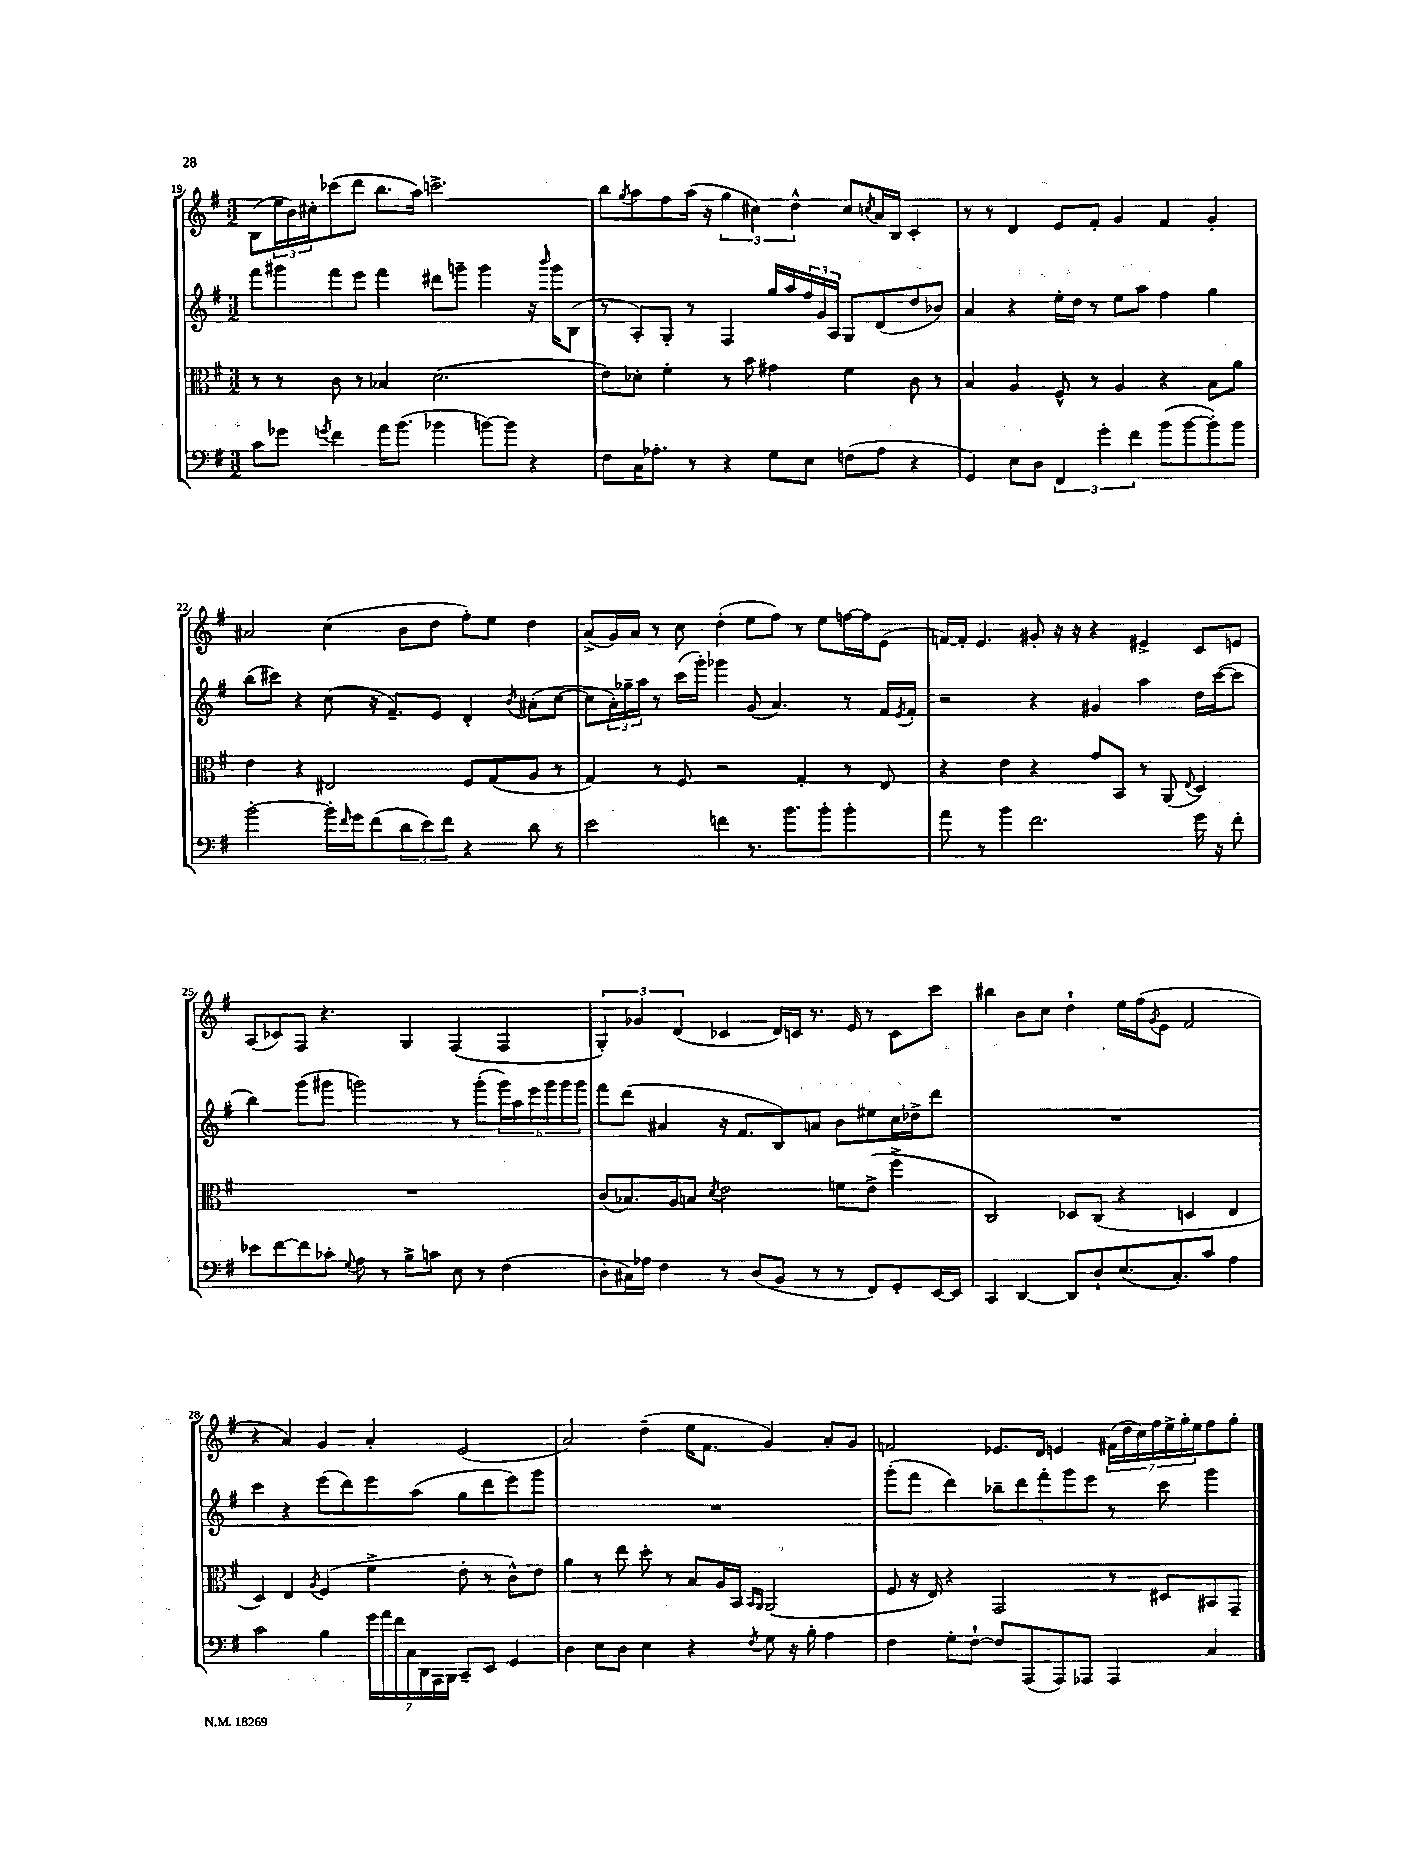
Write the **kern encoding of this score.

**kern	**kern	**kern	**kern
*staff4	*staff3	*staff2	*staff1
*clefF4	*clefC3	*clefG2	*clefG2
*k[f#]	*k[f#]	*k[f#]	*k[f#]
*M3/2	*M3/2	*M3/2	*M3/2
8c	8r	8fff#	(8B
8g-	8r	8ggg#	24ee
.	.	.	24b)
.	.	.	24cc#'
8qg	.	.	.
4f#	8c	8fff#	(8ccc-
.	8r	8eee	8ddd
16a	4B-	4fff#	8.bb
(8.b	.	.	.
.	.	.	16aa)
4b-	(2.d	8ddd#	2.ccc^
.	.	8ggg~	.
[8b)	.	4ggg	.
8b]	.	.	.
4r	.	16r	.
.	.	16qqbbb	.
.	.	16ggg	.
.	.	(8B	.
=	=	=	=
8F#	8e)	8r	8bb
.	.	.	8qgg
16C	8d-'	8A')	8aa
8.A-'	.	.	.
.	4f#'	8G'	8ff#
8r	.	8r	(16aa
.	.	.	16r
4r	8r	4F#	6gg
.	8b	.	.
.	.	.	6cc#)
8G	4g#	16gg	.
.	.	16aa	.
.	.	.	6dd^^
8E	.	24ff#	.
.	.	24g	.
.	.	24A	.
(8F	4f#	8G	8cc#
.	.	.	8qcc
8A-	.	(8d	16a
.	.	.	16B
4r	8c	8dd	4c'
.	8r	8b-)	.
=	=	=	=
4GG)	4B	4a	8r
.	.	.	8r
8E	4A	4r	4d
8D	.	.	.
6FF#	8F#^^	16ee'	8e
.	.	16dd	.
.	8r	8r	8f#'
6g'	.	.	.
.	4A	8ee	4g
6f#	.	.	.
.	.	8aa	.
(8b	4r	4ff#	4f#
[8b	.	.	.
8b'])	8B	4gg	4g'
8b	8a	.	.
=	=	=	=
[2b'	4e	(8bb	2a#
.	.	8ccc#)	.
.	4r	4r	.
16b']	2E#	(8cc	(4cc
16qqf#	.	.	.
16g	.	.	.
(8f#	.	16r	.
.	.	8.f#~)	.
12d	.	.	8b
12e)	.	.	.
.	.	8e	8dd
12f#	.	.	.
4r	8F#	4d'	8ff#')
.	(8G	.	8ee
.	.	8qb	.
8d	8A	(8a#'	4dd
8r	8r	[8cc	.
=	=	=	=
2e	4G)	8cc]	(8a^
.	.	24a')	16g)
.	.	24gg-~	.
.	.	.	16a
.	.	24aa	.
.	8r	8r	8r
.	8F#	(16ccc	8cc
.	.	16ggg')	.
4f	2r	4ggg-	(4dd'
8.r	.	(8g	8ee
.	.	4.a)	8ff#)
8.b	.	.	.
.	4G'	.	8r
8b'	.	.	8ee
4b'	8r	8r	[16ff
.	.	.	16ff]
.	8E	16f#	(8e
.	.	8qe	.
.	.	16f#'	.
=	=	=	=
8a	4r	2r	[16f)
.	.	.	16f']
8r	.	.	4.e
4b	4e	.	.
2.f#	4r	4r	8g#'
.	.	.	16r
.	.	.	16r
.	8g	4g#	4r
.	8BB	.	.
.	8r	4aa	4e#^
.	(8AA	.	.
.	8qqE	.	.
16g	4D)	16dd	8c
16r	.	([16ccc	.
8f#'	.	8ccc]	8e
=	=	=	=
8e-	1.r	4bb)	(8A
[8f#	.	.	8c-)
8f#]	.	(8ggg	8F#
8c-'	.	8ggg#	4.r
8qqG	.	.	.
8A	.	2ggg)	.
8r	.	.	.
8B^	.	.	4G
8c	.	.	.
8E	.	8r	(4F#
8r	.	(8ggg'	.
(4F#	.	24ggg)	4F#
.	.	24aa	.
.	.	24eee	.
.	.	24ggg	.
.	.	24ggg	.
.	.	24ggg	.
=	=	=	=
8D'	(8c	8fff#	6G')
16C#)	8.B-)	(8ddd	.
.	.	.	6g-
16A-	.	.	.
4F#	.	4a#	.
.	16A	.	.
.	.	.	(6d
.	8B	.	.
.	8qd	.	.
8r	2e	16r	4c-
.	.	8.f#	.
(8D	.	.	.
8BB	.	8B)	16d)
.	.	.	16c
8r	.	8a	8.r
8r	8f	8b	.
.	.	.	16e
8FF#)	(8e^	8ee#	8r
8GG'	4ff#^	16cc	8c
.	.	16dd-^	.
[16EE	.	8ddd	8ccc
16EE]	.	.	.
=	=	=	=
4CC	2C)	1.r	4bb#
[4DD	.	.	8b
.	.	.	8cc
8DD]	8D-	.	4dd`
8D`	(8C	.	.
(8.E	4r	.	16ee
.	.	.	(16ff#
.	.	.	8qg
.	.	.	8e
8.C')	.	.	.
.	4D	.	2f#
8c	.	.	.
4A	4E	.	.
=	=	=	=
2c	4D)	4ccc	4r
.	4E	4r	4a)
.	8qA	.	.
4B	(4F#	(8eee	4g
.	.	8ddd)	.
28g	4f#^	8eee	4a'
28a	.	.	.
28f#	.	.	.
28C	.	.	.
.	.	(8aa	.
28DD	.	.	.
28AAA	.	.	.
28BBB	.	.	.
8CC~	8e'	8gg	(2e
8EE	8r	8ddd	.
4GG	8c^^)	8eee)	.
.	8e	8ggg	.
=	=	=	=
4D	4a	1.r	2a)
8E	8r	.	.
8D	8ee	.	.
4E	8dd'	.	(4dd~
.	8r	.	.
4r	8B	.	16ee
.	.	.	8.f#
.	16A	.	.
.	16BB	.	.
.	16qqBB	.	.
8qF#	16qqAA	.	.
8G	(2AA	.	4g)
16r	.	.	.
16B'	.	.	.
4A	.	.	8a'
.	.	.	8g
=	=	=	=
4F#	8F#	(8ggg'	2f
.	16r	8fff#	.
.	16E)	.	.
8G'	4r	4ddd)	.
[8F#`	.	.	.
8F#]	2GG	10bb-~	8.e-
.	.	10ddd	.
(8AAA	.	.	.
.	.	.	16d
.	.	10fff#'	.
8AAA)	.	.	4e
.	.	10ggg	.
8AAA-	.	.	.
.	.	10eee	.
4AAA-	8r	8r	(28f#
.	.	.	28dd
.	.	.	28cc)
.	.	.	28ff#
.	8D#	8ccc	.
.	.	.	28ee^
.	.	.	28gg'
.	.	.	28ee
4C	8BB#	4ggg	8ff#
.	8GG~	.	8gg'
==	==	==	==
*-	*-	*-	*-
